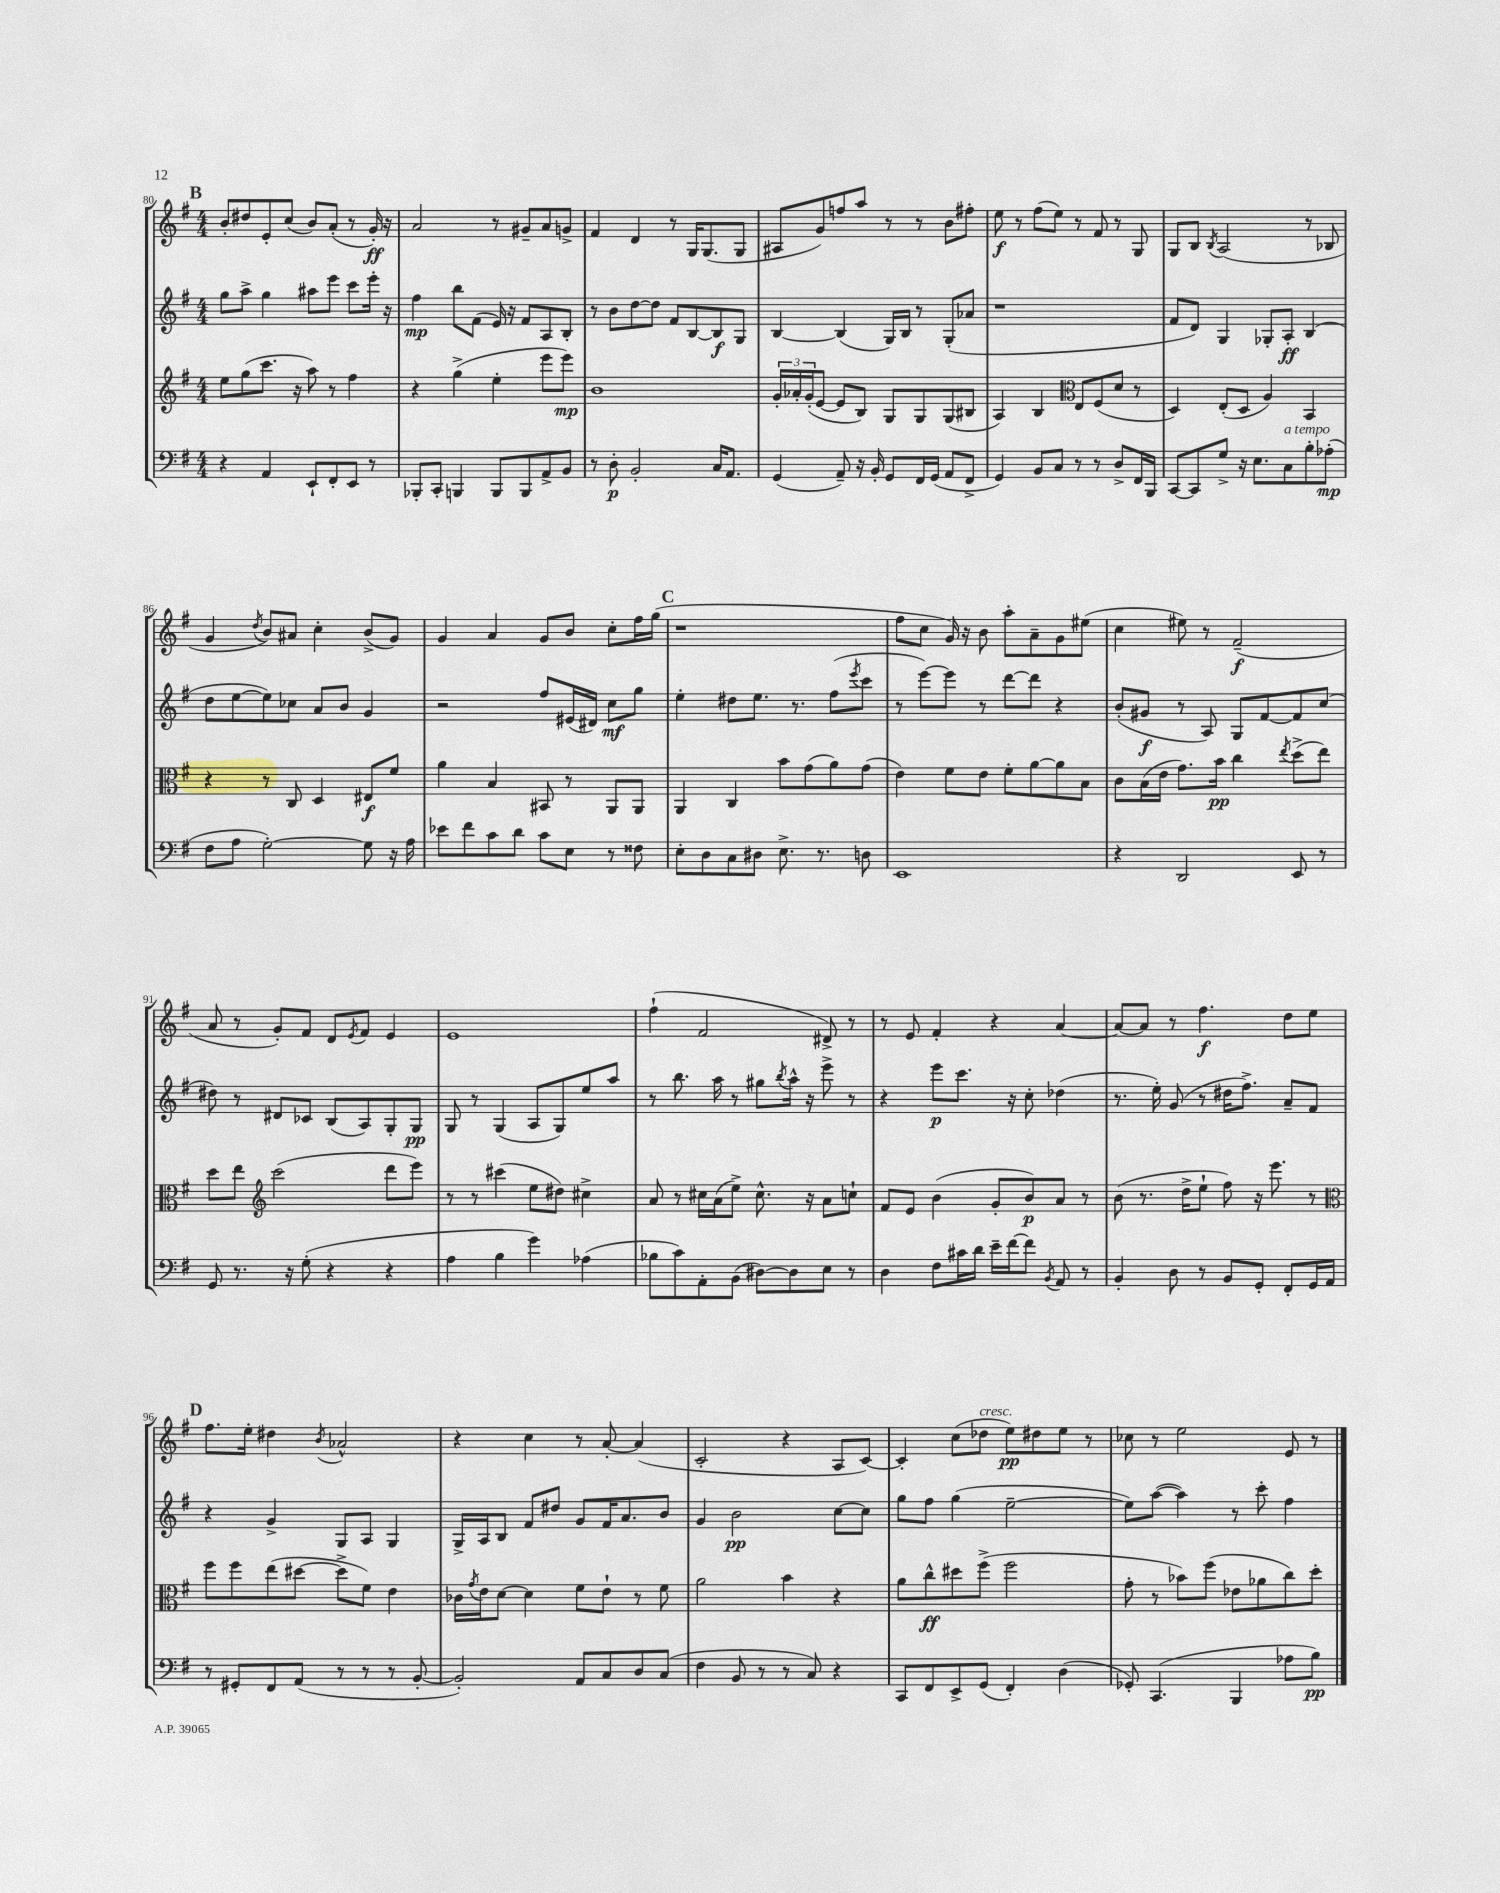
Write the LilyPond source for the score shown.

<<
\new StaffGroup <<
\new Staff = "s0" {
    \clef treble \key g \major \numericTimeSignature \time 4/4
    \mark \markup { \bold "B" } b'8-. dis''8 e'8-. c''8( b'8) a'8-.( r8 g'16-.\ff) r16 |
    a'2 r8 gis'8-- a'8 g'8-> |
    fis'4 d'4 r8 g16 g8.( g8 |
    ais8 g'8) f''8 a''8 r8 r8 b'8 fis''8-. |
    e''8\f r8 fis''8( e''8) r8 fis'8 r8 g8 |
    g8 b8 \acciaccatura { b8 } a2( r8 bes8 |
    g'4 \acciaccatura { d''8 } b'8) ais'8 c''4-. b'8->( g'8) |
    g'4 a'4 g'8 b'8 c''8-. fis''16 g''16( |
    \mark \markup { \bold "C" } r1 |
    fis''8 c''8 g'16) r16 b'8 a''8-. a'8-- g'8 eis''8( |
    c''4 eis''8) r8 fis'2--\f( |
    a'8 r8 g'8-.) fis'8 d'8 \acciaccatura { e'8 } fis'8 e'4 |
    e'1 |
    fis''4-!( fis'2 dis'8->) r8 |
    r8 e'8 fis'4-. r4 a'4~ |
    a'8~ a'8 r8 fis''4.\f d''8 e''8 |
    \mark \markup { \bold "D" } fis''8. e''16-. dis''4 \acciaccatura { b'8 } aes'2-^ |
    r4 c''4 r8 a'8~-. a'4( |
    c'2-. r4 a8 c'8~) |
    c'4-. c''8( des''8^\markup { \italic "cresc." } e''8\pp) dis''8 e''8 r8 |
    ces''8 r8 e''2 e'8 r8 \bar "|." |
}
\new Staff = "s1" {
    \clef treble \key g \major \numericTimeSignature \time 4/4
    \mark \markup { \bold "B" } g''8 a''8-> g''4 ais''8 e'''8 c'''8 e'''16-. r16 |
    fis''4\mp b''8 fis'8( e'16) r16 fis'8 a8 b8-. |
    r8 b'8 d''8~ d''8 fis'8 b8~ b8\f g8 |
    b4~ b4( g16) b16 r8 g8-.( aes'8 |
    r1 |
    fis'8 d'8) g4 ges8-. a8-.\ff b4( |
    d''8 e''8~ e''8) ces''8 a'8 b'8 g'4 |
    r2 fis''8 eis'16( dis'16) c''8\mf g''8 |
    \mark \markup { \bold "C" } e''4-. dis''8 e''8. r8. fis''8( \acciaccatura { e'''8 } c'''8 |
    r8 e'''8~) e'''8 r8 d'''8~ d'''8 r4 |
    b'8-.( gis'8\f r8 a8) g8 fis'8~ fis'8 c''8( |
    dis''8) r8 dis'8 ces'8 b8( a8) g8-. g8\pp |
    g8 r8 g4( a8 g8) e''8 a''8 |
    r8 b''8. a''16 r8 gis''8 \acciaccatura { b''8 } a''16-^ r16 e'''8-> r8 |
    r4 e'''8\p c'''8. r16 c''8-. des''4( |
    r8. e''16-.) g'8( r8 dis''16 fis''8.->) a'8-- fis'8 |
    \mark \markup { \bold "D" } r4 g'4-> g8 a8 g4 |
    g16-> a16 b8 fis'8 dis''8 g'8 fis'16 a'8. b'8 |
    g'4 b'2\pp c''8~ c''8 |
    g''8 fis''8 g''4( e''2~-- |
    e''8) a''8~( a''4) r8 c'''8-. fis''4 \bar "|." |
}
\new Staff = "s2" {
    \clef treble \key g \major \numericTimeSignature \time 4/4
    \mark \markup { \bold "B" } e''8 g''8( c'''8. r16 a''8) r8 fis''4 |
    r4 g''4->( e''4-. e'''8 e'''8\mp) |
    b'1 |
    \tuplet 3/2 { g'16-. aes'16-. g'16-.( } e'8~ e'8 b8) g8 g8 g8( bis8 |
    a4) b4 \clef alto e8 fis8( d'8 r8 |
    d4) e8-.( d8 a4) b,4 |
    r4 r8 c8 d4 eis8\f fis'8 |
    a'4 b4 bis,8 r8 a,8 a,8 |
    \mark \markup { \bold "C" } a,4 c4 b'8 g'8( a'8) g'8( |
    e'4) fis'8 e'8 fis'8-. a'8~ a'8 b8 |
    c'8 b16( e'16 g'8.) b'16\pp c''4 \acciaccatura { e''8 } d''8->( e''8) |
    d''8 e''8 \clef treble c'''2( d'''8 e'''8) |
    r8 r8 cis'''4( e''8 dis''8) cis''4-> |
    a'8 r8 cis''16 a'16( e''8->) cis''8.-^ r16 a'8 c''8-! |
    fis'8 e'8 b'4( g'8-. b'8\p) a'8 r8 |
    b'8( r8. d''16-> e''8-! fis''8) r16 e'''8. r8 |
    \mark \markup { \bold "D" } \clef alto fis''8 fis''8 e''8( dis''8~ dis''8-> fis'8) e'4 |
    ces'16 \acciaccatura { g'8 } e'16 d'8~ d'4 fis'8 e'8-! r8 fis'8 |
    a'2 b'4 r4 |
    a'8 c''8-^\ff dis''8 fis''8->( fis''2 |
    g'8-. r8 bes'8) fis''8( ees'8 aes'8 c''8) d''8-. \bar "|." |
}
\new Staff = "s3" {
    \clef bass \key g \major \numericTimeSignature \time 4/4
    \mark \markup { \bold "B" } r4 a,4 e,8-! fis,8-. e,8 r8 |
    bes,,8-. c,8-. b,,4 b,,8 b,,8 a,8-> b,8 |
    r8 d8-.\p b,2-. c16 a,8. |
    g,4( a,8--) r16 b,16-. g,8 fis,16 g,16( a,8 fis,8-> |
    g,4) b,8 c8 r8 r8 d8-> fis,16 b,,16 |
    c,8~ c,8 g8-> r16 e8. c8^\markup { \italic "a tempo" } b8-. aes8-.\mp( |
    fis8 a8 g2~-.) g8 r16 a16 |
    ees'8 fis'8 c'8 d'8 c'8 e8 r8 fisis8 |
    \mark \markup { \bold "C" } e8-. d8 c8 dis8 e8.-> r8. d8 |
    e,1 |
    r4 d,2 e,8 r8 |
    g,8 r8. r16 g8-.( r4 r4 |
    a4 b4 g'4) aes4( |
    bes8 c'8) a,8-. b,8( dis8~) dis8 e8 r8 |
    d4 fis8 cis'16 d'16 e'16-- fis'16~ fis'8 \acciaccatura { b,8 } a,8 r8 |
    b,4-. d8 r8 b,8 g,8-. fis,8-. g,16 a,16 |
    \mark \markup { \bold "D" } r8 gis,8-. fis,8 a,8( r8 r8 r8 b,8~-. |
    b,2-.) a,8 c8 d8 c8( |
    fis4 b,8 r8 r8 c8) r4 |
    c,8 fis,8 e,8-> g,8( fis,4-.) d4( |
    ges,8-.) c,4.( b,,4 aes8 b8\pp) \bar "|." |
}
>>
>>
\layout { \context { \Score currentBarNumber = #80 } }
